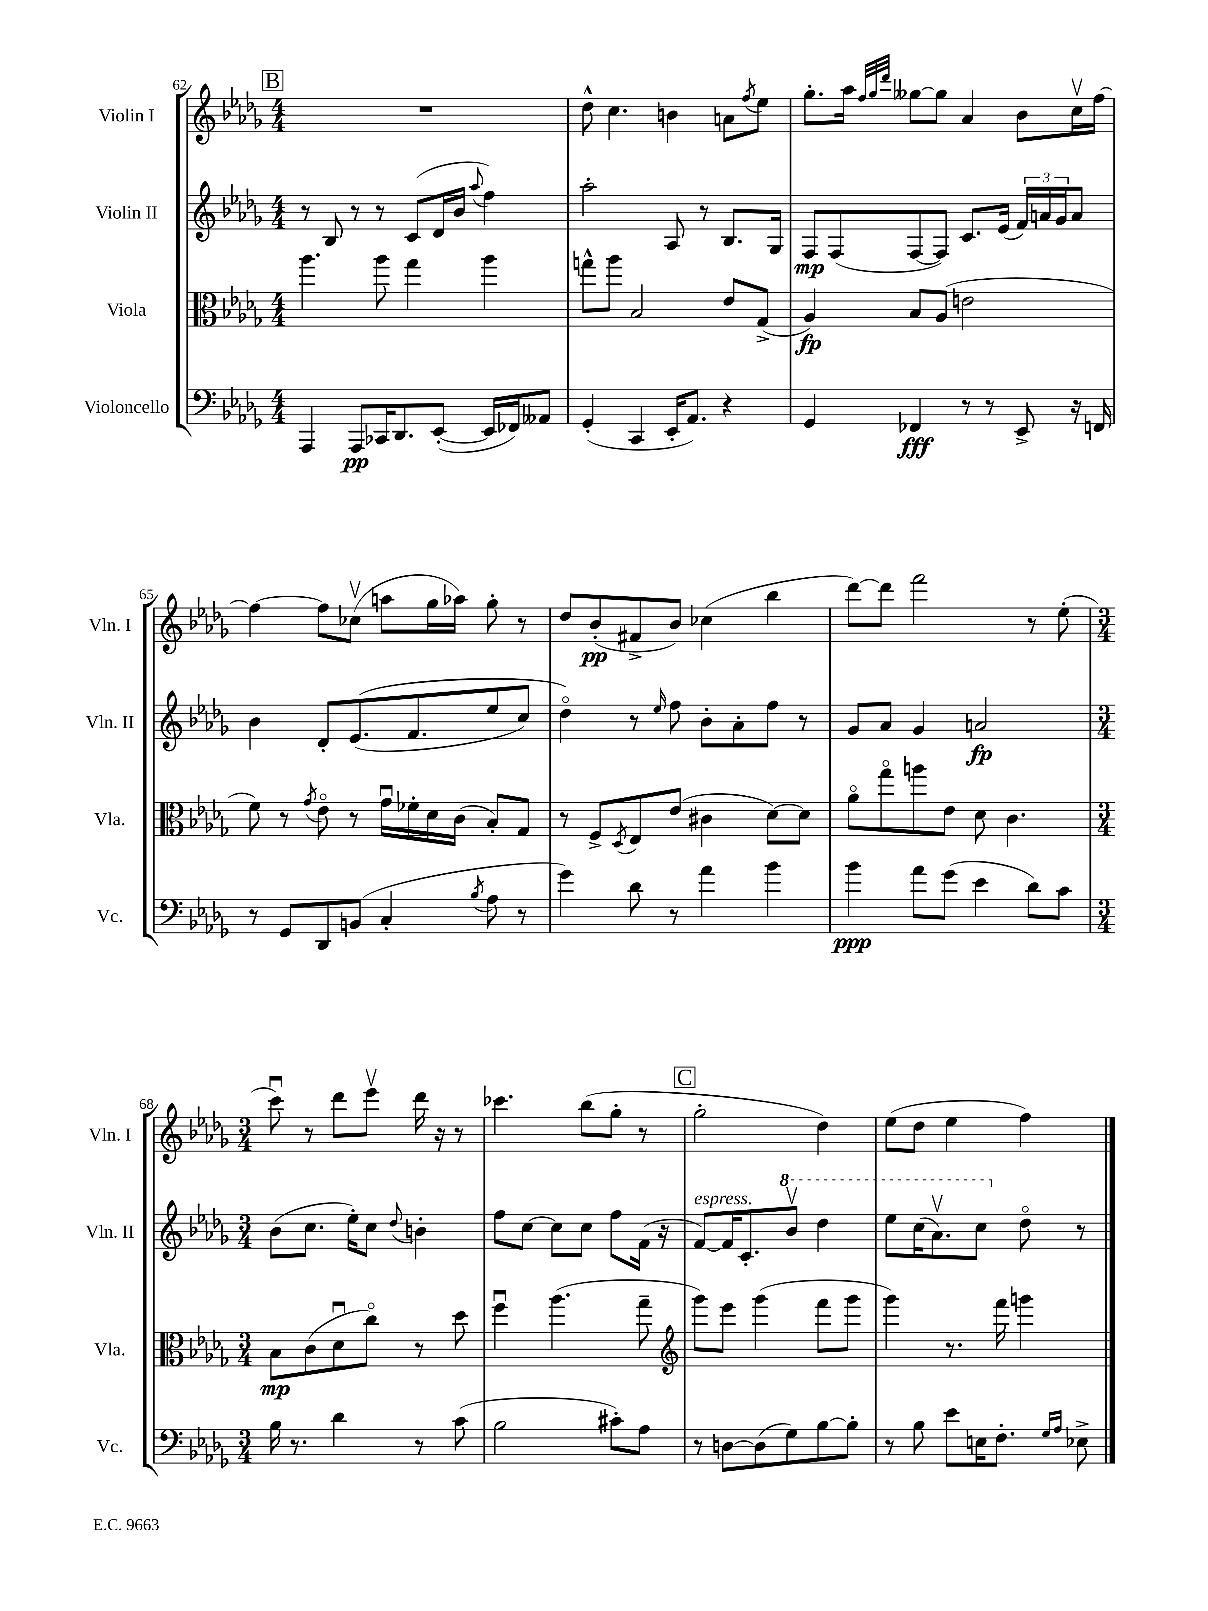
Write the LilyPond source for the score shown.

<<
\new StaffGroup <<
\new Staff = "s0" \with { instrumentName = "Violin I" shortInstrumentName = "Vln. I" } {
    \clef treble \key des \major \numericTimeSignature \time 4/4
    \mark \markup { \box "B" } R1 |
    des''8-^ c''4. b'4 a'8 \acciaccatura { f''8 } ees''8 |
    ges''8.-. aes''16 \grace { f''32 ges''32 des'''32 } geses''8~ geses''8 aes'4 bes'8 c''16\upbow f''16~ |
    f''4~ f''8 ces''8\upbow( a''8 ges''16 aes''16) ges''8-. r8 |
    des''8 bes'8-.\pp( fis'8-> bes'8) ces''4( bes''4 |
    des'''8~) des'''8 f'''2 r8 ees''8-.( |
    \numericTimeSignature \time 3/4 c'''8\downbow) r8 des'''8 ees'''8\upbow des'''16 r16 r8 |
    ces'''4. bes''8( ges''8-. r8 |
    \mark \markup { \box "C" } ges''2-. des''4) |
    ees''8( des''8 ees''4 f''4) \bar "|." |
}
\new Staff = "s1" \with { instrumentName = "Violin II" shortInstrumentName = "Vln. II" } {
    \clef treble \key des \major \numericTimeSignature \time 4/4
    \mark \markup { \box "B" } r8 bes8 r8 r8 c'8( des'16 bes'16 \appoggiatura { aes''8 } f''4) |
    aes''2-. aes8 r8 bes8. ges16 |
    f8\mp f8( f8~ f8) c'8. ees'16( \tuplet 3/2 { f'16) a'16 ges'16 } a'8 |
    bes'4 des'8-. ees'8.(\( f'8. ees''8 c''8) |
    des''4\flageolet\) r8 \grace { ees''16 } f''8 bes'8-. aes'8-. f''8 r8 |
    ges'8 aes'8 ges'4 a'2\fp |
    \numericTimeSignature \time 3/4 bes'8( c''8. ees''16-.) c''8 \appoggiatura { des''8 } b'4-. |
    f''8 c''8~ c''8 c''8 f''8 f'16( r16 |
    \mark \markup { \box "C" } f'8~^\markup { \italic "espress." }) f'16 c'8.-. \ottava #1 bes''8\upbow des'''4 |
    ees'''8 c'''16( aes''8.\upbow) c'''8 \ottava #0 des''8\flageolet r8 \bar "|." |
}
\new Staff = "s2" \with { instrumentName = "Viola" shortInstrumentName = "Vla." } {
    \clef alto \key des \major \numericTimeSignature \time 4/4
    \mark \markup { \box "B" } aes''4. aes''8 ges''4 aes''4 |
    g''8-^ aes''8 bes2 ees'8 ges8->( |
    aes4\fp) bes8 aes8( e'2 |
    f'8) r8 \acciaccatura { ges'8 } ees'8\flageolet r8 ges'16\downbow fes'16-. des'16 c'16( bes8-.) ges8 |
    r8 f8-> \acciaccatura { des8 } ees8 ees'8( cis'4 des'8~) des'8 |
    aes'8\flageolet ges''8\flageolet a''8 ees'8 des'8 c'4. |
    \numericTimeSignature \time 3/4 bes8\mp c'8( des'8\downbow c''8\flageolet) r8 des''8 |
    f''4\downbow aes''4.( ges''8-- |
    \mark \markup { \box "C" } \clef treble ges'''8) ees'''8 ges'''4( f'''8 ges'''8 |
    ges'''4) r8. f'''16 g'''4 \bar "|." |
}
\new Staff = "s3" \with { instrumentName = "Violoncello" shortInstrumentName = "Vc." } {
    \clef bass \key des \major \numericTimeSignature \time 4/4
    \mark \markup { \box "B" } aes,,4 aes,,8\pp ces,16 des,8. ees,8~-.( ees,16 fes,16) aeses,8 |
    ges,4-.( c,4 ees,16-. aes,8.) r4 |
    ges,4 fes,4\fff r8 r8 ees,8-> r16 f,16 |
    r8 ges,8 des,8 b,8( c4-. \acciaccatura { bes8 } aes8 r8 |
    ges'4) des'8 r8 aes'4 bes'4 |
    bes'4\ppp aes'8 ges'8( ees'4 des'8) c'8 |
    \numericTimeSignature \time 3/4 bes16 r8. des'4 r8 c'8( |
    bes2 cis'8-.) aes8 |
    \mark \markup { \box "C" } r8 d8~ d8( ges8) bes8~ bes8-. |
    r8 bes8 ees'8 e16 f8.-. \grace { ges16 aes16 } ees8-> \bar "|." |
}
>>
>>
\layout { \context { \Score currentBarNumber = #62 } }
